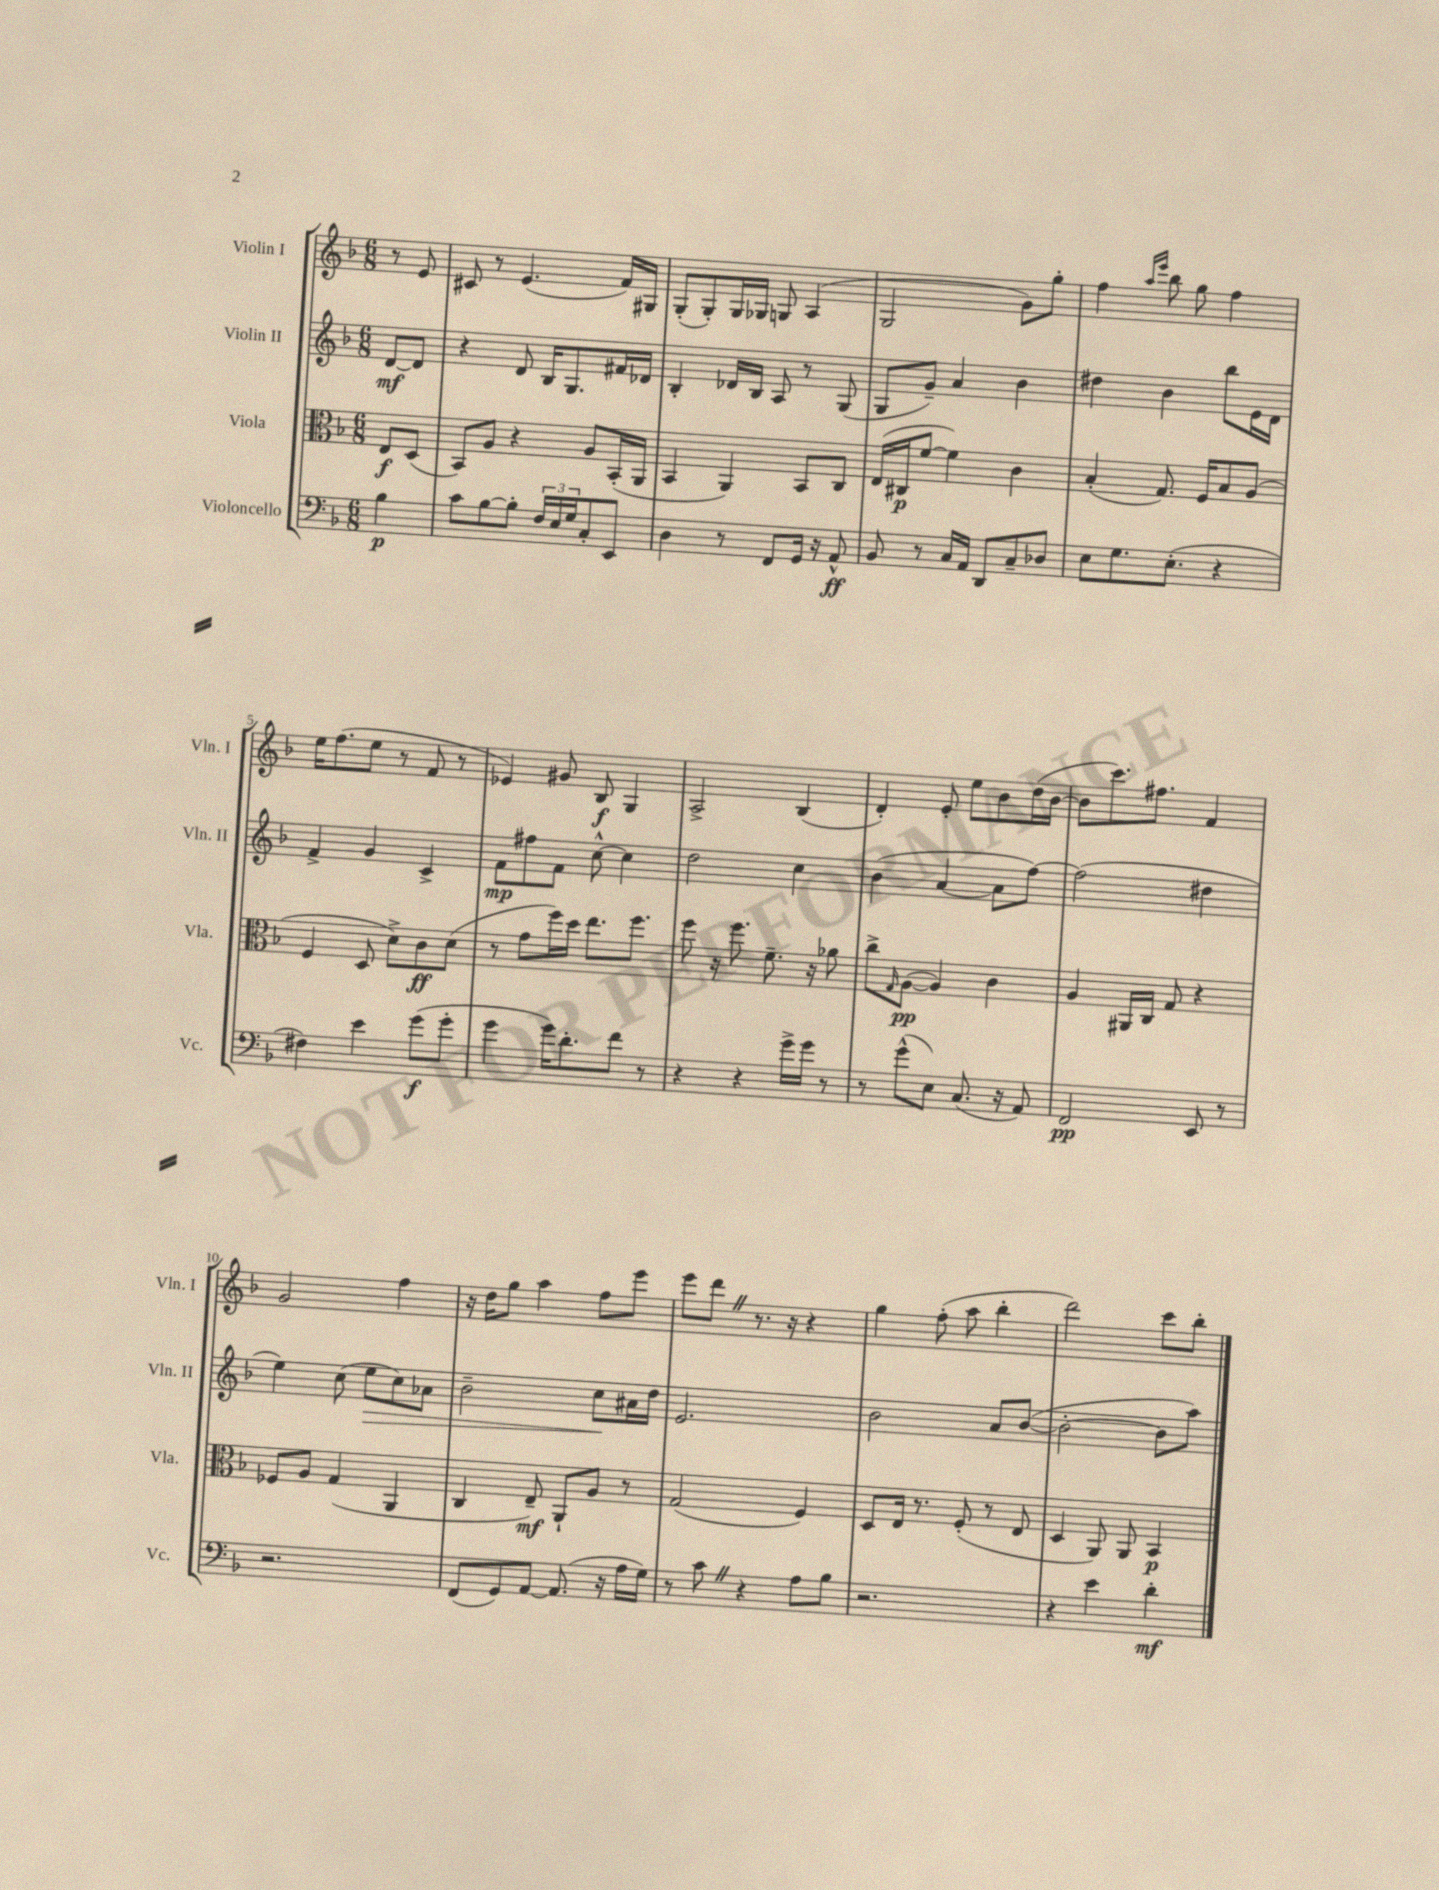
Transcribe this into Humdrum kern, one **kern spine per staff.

**kern	**kern	**kern	**kern
*staff4	*staff3	*staff2	*staff1
*clefF4	*clefC3	*clefG2	*clefG2
*k[b-]	*k[b-]	*k[b-]	*k[b-]
*M6/8	*M6/8	*M6/8	*M6/8
4B-\	8E/L	[8d/L	8r
.	(8D/J	8d/]J	8e/
=	=	=	=
8c\L	8BB-/L)	4r	8c#/
[8B-\	8A/J	.	8r
8B-'\]J	4r	8d/	(4.e/
24F/LL	.	16B-/LK	.
24E/	.	.	.
.	.	8.G/	.
24G/J	.	.	.
8C'/	8A/L	.	.
8EE/J	(16BB-'/L	16f#/L	16f/LL)
.	16AA/JJ	16d-/JJ	16G#/JJ
=	=	=	=
4D\	4BB-/	4B-'/	(8G'/L
.	.	.	8G'/)
8r	4AA/)	16d-/LL	16G/L
.	.	16B-/JJ	16G-/JJ
8FF/L	.	8A/	8G/
16GG/Jk	8BB-/L	8r	(4A/
16r	.	.	.
8AA^^/	8C/J	(8G/	.
=	=	=	=
8BB-/	(16E/LL	8G/L	2G/
.	16C#/J	.	.
8r	[8f/J	8g~/J)	.
16C/LL	4f\])	4a/	.
16AA/JJ	.	.	.
8DD/L	.	.	.
8C~/	4c\	4b-\	8g\L)
8D-/J	.	.	8gg'\J
=	=	=	=
8E\L	(4B-'/	4dd#\	4ff\
8.G\	.	.	.
.	.	.	16qqaa/LL
.	.	.	16qqeee/JJ
.	8.G/)	4b-\	8bb-\
(8.E'\J	.	.	.
.	.	.	8gg\
.	16F/LK	.	.
4r	8B-/	8bb-\L	4ff\
.	(8A/J	16e\L	.
.	.	16d\JJ	.
=	=	=	=
4F#\)	4F/	4f^/	16ee\LK
.	.	.	(8.ff\
4e\	8D/	4g/	8ee\J
.	8d^\L)	.	8r
(8g\L	8c\	4c^/	8f/
8g'\J	(8d\J	.	8r
=	=	=	=
4g\	8r	8f\L	4e-/)
.	8g\L	8ff#\	.
16g\LK)	16ff\L)	8f\J	8g#/
8.d'\	16dd\JJ	.	.
.	8.ee\L	[8cc^^\	8B-/
8f\J	.	4cc\]	4G/
.	8.ff\J	.	.
8r	.	.	.
=	=	=	=
4r	8ff\	2dd\	2A^/
.	16r	.	.
.	8.ff\	.	.
4r	.	.	.
.	8.f~\	.	.
16g^\LL	.	4cc\	(4B-/
16g\JJ	16r	.	.
8r	8a-\	.	.
=	=	=	=
8r	8cc^\L	(4b-\	4d'/)
.	16qqG/	.	.
(8g^^\L	([8A\J	.	.
8E\J)	4A/])	[4a/	8e'/
(8.C/	.	.	8ee\L
.	4c\	8a\]L	8b-\
16r	.	.	.
8AA/)	.	[8ff\J)	(16dd\L
.	.	.	[16b-\JJ
=	=	=	=
2FF/	4A/	(2ff\]	8b-\]L
.	.	.	8.ccc\)
.	16AA#/LL	.	.
.	16C/JJ	.	8.ff#\J
.	8G/	.	.
8EE/	4r	4dd#\	4f/
8r	.	.	.
=	=	=	=
2.r	8F-/L	4ee\)	2g/
.	8A/J	.	.
.	(4G/	(8cc\	.
.	.	8ee\L	.
.	4AA/	8cc\)	4ff\
.	.	8a-\J	.
=	=	=	=
(8FF/L	4C/	2b-~\	16r
.	.	.	16dd\LK
8GG/)	.	.	8gg\J
[8AA/J	8E~/)	.	4aa\
(8.AA/]	8AA`/L	.	.
.	8A/J	8cc\L	8ff\L
16r	.	.	.
16A\LL	8r	16a#\L	8eee\J
16G\JJ)	.	16dd\JJ	.
=	=	=	=
8r	(2G/	2.e/	8eee\L
8c\	.	.	8ddd\J
4r	.	.	8.r
.	.	.	16r
8A\L	4F/)	.	4r
8B-\J	.	.	.
=	=	=	=
2.r	8D/L	2b-\	4gg\
.	16E/Jk	.	.
.	8.r	.	.
.	.	.	(8ff'\
.	(8F'/	.	8aa\
.	8r	8a/L	4bb-'\
.	8E/	([8b-/J	.
=	=	=	=
4r	4D/	2b-'\_	2ddd\)
4e\	8AA/)	.	.
.	8AA/	.	.
4d'\	4BB-/	8b-\]L	8ccc\L
.	.	8aa\J)	8bb-'\J
==	==	==	==
*-	*-	*-	*-
